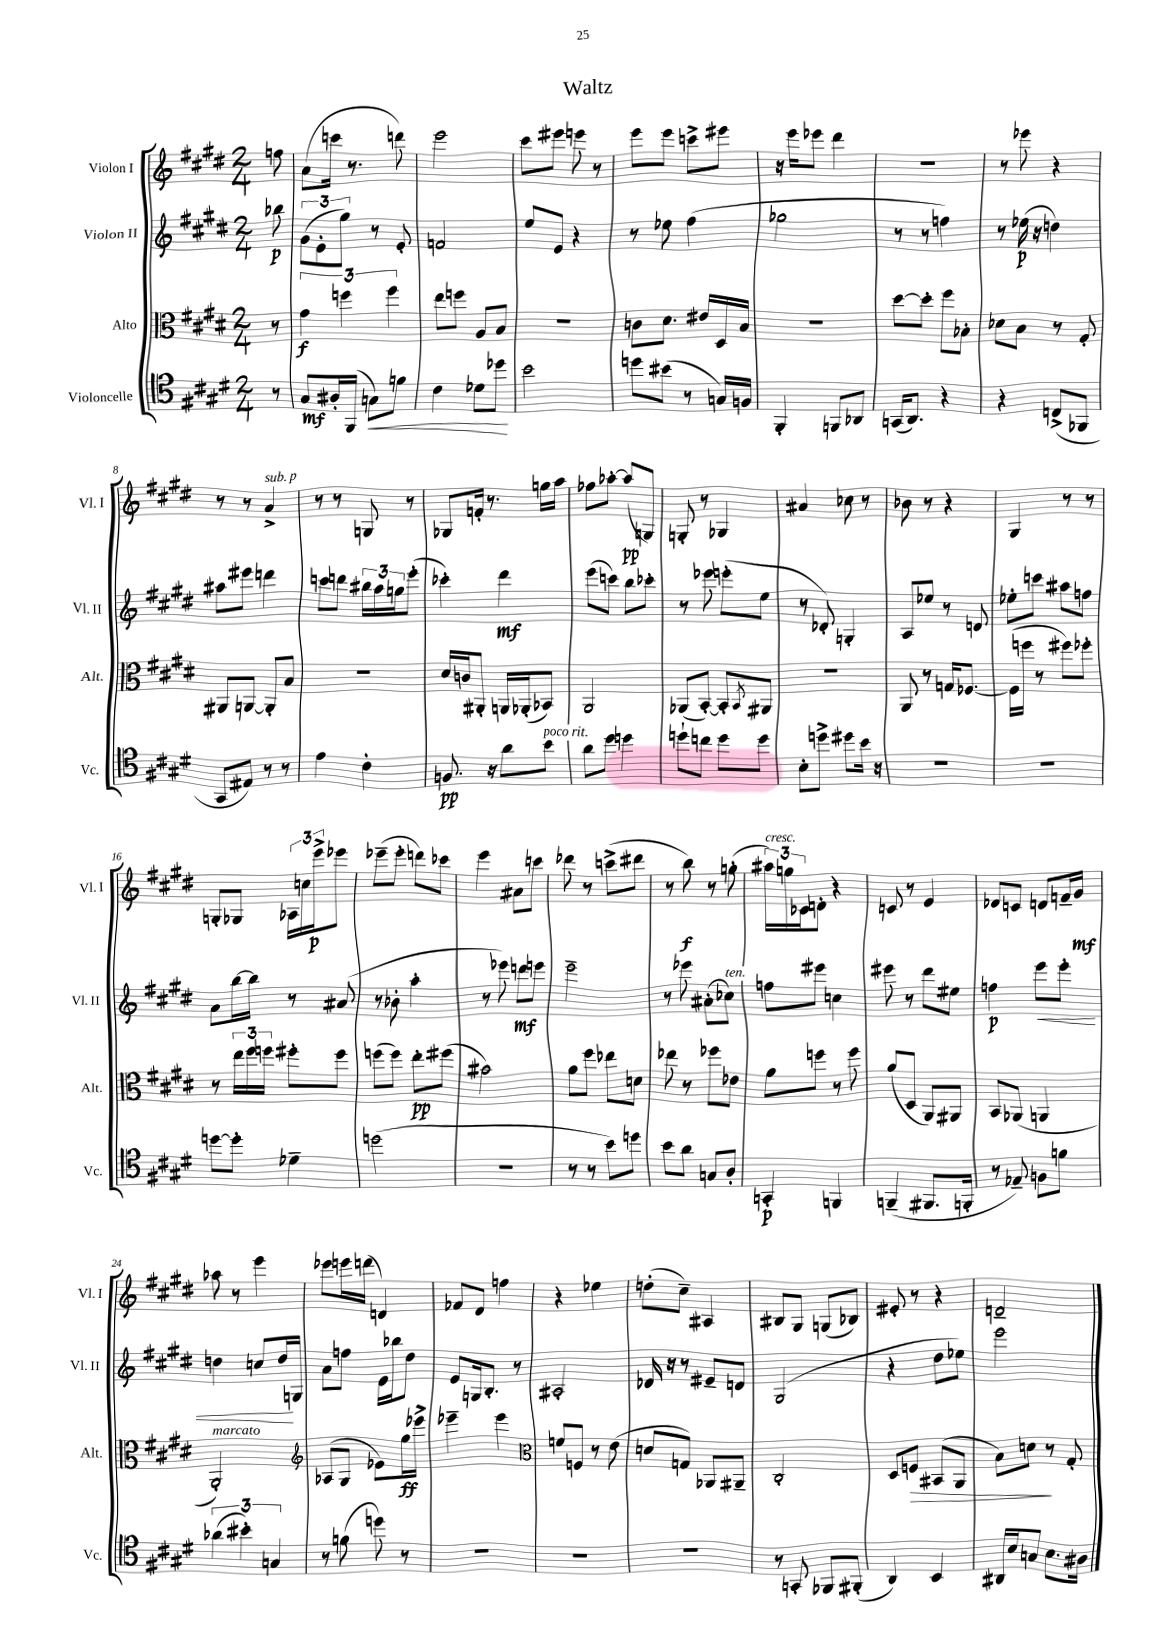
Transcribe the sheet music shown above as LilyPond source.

\header { title = "Waltz" }
<<
\new StaffGroup <<
\new Staff = "s0" \with { instrumentName = "Violon I" shortInstrumentName = "Vl. I" } {
    \clef treble \key e \major \numericTimeSignature \time 2/4 \partial 8
    f''8 |
    a'8( c'''16 r8. d'''8) |
    e'''2 |
    cis'''8 eis'''8 e'''8 r8 |
    e'''8 e'''8 c'''8-> eis'''8 |
    r16 e'''16 ees'''8 dis'''4 |
    R2 |
    r8 ees'''8 r4 |
    r8 r8 a'4->^\markup { \italic "sub. p" } |
    r8 r8 g8 r8 |
    ges8 f'16-. r8. g''16 a''16 |
    fes''8 aes''8~-. aes''8\pp( g8) |
    g8-. r8 ges4 |
    ais'4 ces''8 r8 |
    bes'8 r8 r4 |
    gis4 r8 r8 |
    g8-. ges8 \tuplet 3/2 { aes16 c''16 e'''16->\p } ees'''8 |
    ees'''8--( ees'''8-. d'''8) ces'''8 |
    e'''4 ais'8 c'''8 |
    des'''8 r8 c'''8->( dis'''8 |
    r8 b''8\f) r8 g''8-.( |
    \tuplet 3/2 { ais''16^\markup { \italic "cresc." }) g''16 ces'16 } d'8-. r4 |
    c'8 r8 e'4 |
    des'8 c'8 d'8 f'16-- gis'16\mf |
    aes''8 r8 e'''4 |
    ees'''8 e'''16 d'''16( d'4) |
    fes'8 dis'8 f''4 |
    r4 ees''4 |
    d''8-.( cis''8--) ais4 |
    bis8 gis8 g8( bes8) |
    eis'8-. r8 r4 |
    d'2-- \bar "|." |
}
\new Staff = "s1" \with { instrumentName = "Violon II" shortInstrumentName = "Vl. II" } {
    \clef treble \key e \major \numericTimeSignature \time 2/4 \partial 8
    bes''8\p |
    \tuplet 3/2 { gis'8( e'8-. gis''8) } r8 e'8-. |
    f'2 |
    e''8 e'8 r4 |
    r8 ees''8 fis''4( |
    ges''2 |
    r8 r8 f''4) |
    r8 ees''16\p( r16 d''4) |
    ais''8 eis'''8 d'''4 |
    c'''8 d'''8 \tuplet 3/2 { bis''16 a''16 g''16 } e'''8-.( |
    ces'''4-.) dis'''4\mf |
    e'''8( c'''8) b''8 ces'''8-. |
    r8 ees'''8 e'''8-.( e''8 |
    r8 des'8-.) g4-. |
    a8 ees''8 r8 d'8 |
    ees''8-. c'''8 ais''8 f''8 |
    a'8 b''16~ b''16 r8 ais'8( |
    r8 bes'8-. a''4-. |
    r8 ees'''8) d'''8\mf e'''8 |
    e'''2-- |
    r8 ees'''8 ais'8-.( ces''8^\markup { \italic "ten." }) |
    f''8 eis'''8 c''4 |
    eis'''8 r8 dis'''8 eis''8 |
    f''4\p e'''8\< e'''8-. |
    d''4 c''8 d''16\! g16 |
    a'8 f''8 e'16 bes''16 dis''8 |
    e'8 g16 b8.-. r8 |
    ais2-. |
    des'16 r16 r8 eis'8-- d'8 |
    gis2( |
    r4 dis''8 ees''8) |
    e'''2 \bar "|." |
}
\new Staff = "s2" \with { instrumentName = "Alto" shortInstrumentName = "Alt." } {
    \clef alto \key e \major \numericTimeSignature \time 2/4 \partial 8
    r8 |
    \tuplet 3/2 { gis'4\f f''4 f''4 } |
    e''8 f''8 a8 b8 |
    R2 |
    c'8 dis'8. eis'16 dis16 b16 |
    R2 |
    dis''8~ dis''8-. fis''8 bes8-. |
    des'8 b8 r8 gis8-. |
    ais,8 a,8~ a,8-. b8 |
    r2 |
    dis'16 c'16 ais,8-. a,16 aes,16-.( bes,8) |
    a,2 |
    aes,8( b,8~-.) b,8-. \acciaccatura { b,8 } ais,8 |
    R2 |
    a,8 r8 g16 fes8.~ |
    fes16( f''16 r8 fis''8) fes''8-. |
    r8 \tuplet 3/2 { e''16 fis''16 f''16 } fis''8-. fis''8 |
    f''8( f''8) e''8-.\pp fis''8( |
    bis'2) |
    a'8 fis''8 ees''8 d'8 |
    ees''8 r8 fes''8 ees'8 |
    a'8 f''8 r8 f''8 |
    a'8( dis8 a,8) ais,8 |
    b,8 aes,8( a,4 |
    a,2-.^\markup { \italic "marcato" }) |
    \clef treble aes8( gis8 ees'8) gis''16\ff ees'''16-> |
    ees'''4-- ees'''4 |
    \clef alto f'8 f8 r8 e'8( |
    d'8 g8) aes,8 ais,8-- |
    cis2-. |
    dis8 f8\> bis,8( a,8 |
    b8) d'8\! r8 gis8-. \bar "|." |
}
\new Staff = "s3" \with { instrumentName = "Violoncelle" shortInstrumentName = "Vc." } {
    \clef tenor \key e \major \numericTimeSignature \time 2/4 \partial 8
    r8 |
    gis8\mf ais16-. fis,16( g8\<) f'8 |
    cis'4 des'8 des''8\! |
    b'2 |
    d''8 bis'8( r8 g16) f16 |
    fis,4-. f,8 aes,8 |
    g,16( a,8.) r4 |
    r4 c8->( fes,8 |
    gis,8 eis8) r8 r8 |
    e'4 cis'4-. |
    f8.\pp r16 a'8 b'8^\markup { \italic "poco rit." } |
    a'8 dis''8 d''4 |
    d''8-! c''8 d''8 d''8 |
    b8-. d''8-> dis''8 b'16 r16 |
    R2 |
    R2 |
    d''8~ d''8-. des'4-- |
    d''2( |
    r2 |
    r8 r8 b'8) d''8 |
    b'8 a'8 g8 a8-. |
    g,4-.\p f,4 |
    f,4--( fis,8. f,16-. |
    r8 ees8--) f8 f'8 |
    \tuplet 3/2 { aes'4( bis'4-.) g4 } |
    r8 f'8( d''8) r8 |
    R2 |
    R2 |
    R2 |
    r8 g,8-. fes,8 fis,8-.( |
    a,4) b,4 |
    ais,16 b16 g8 b8. ais16 \bar "|." |
}
>>
>>
